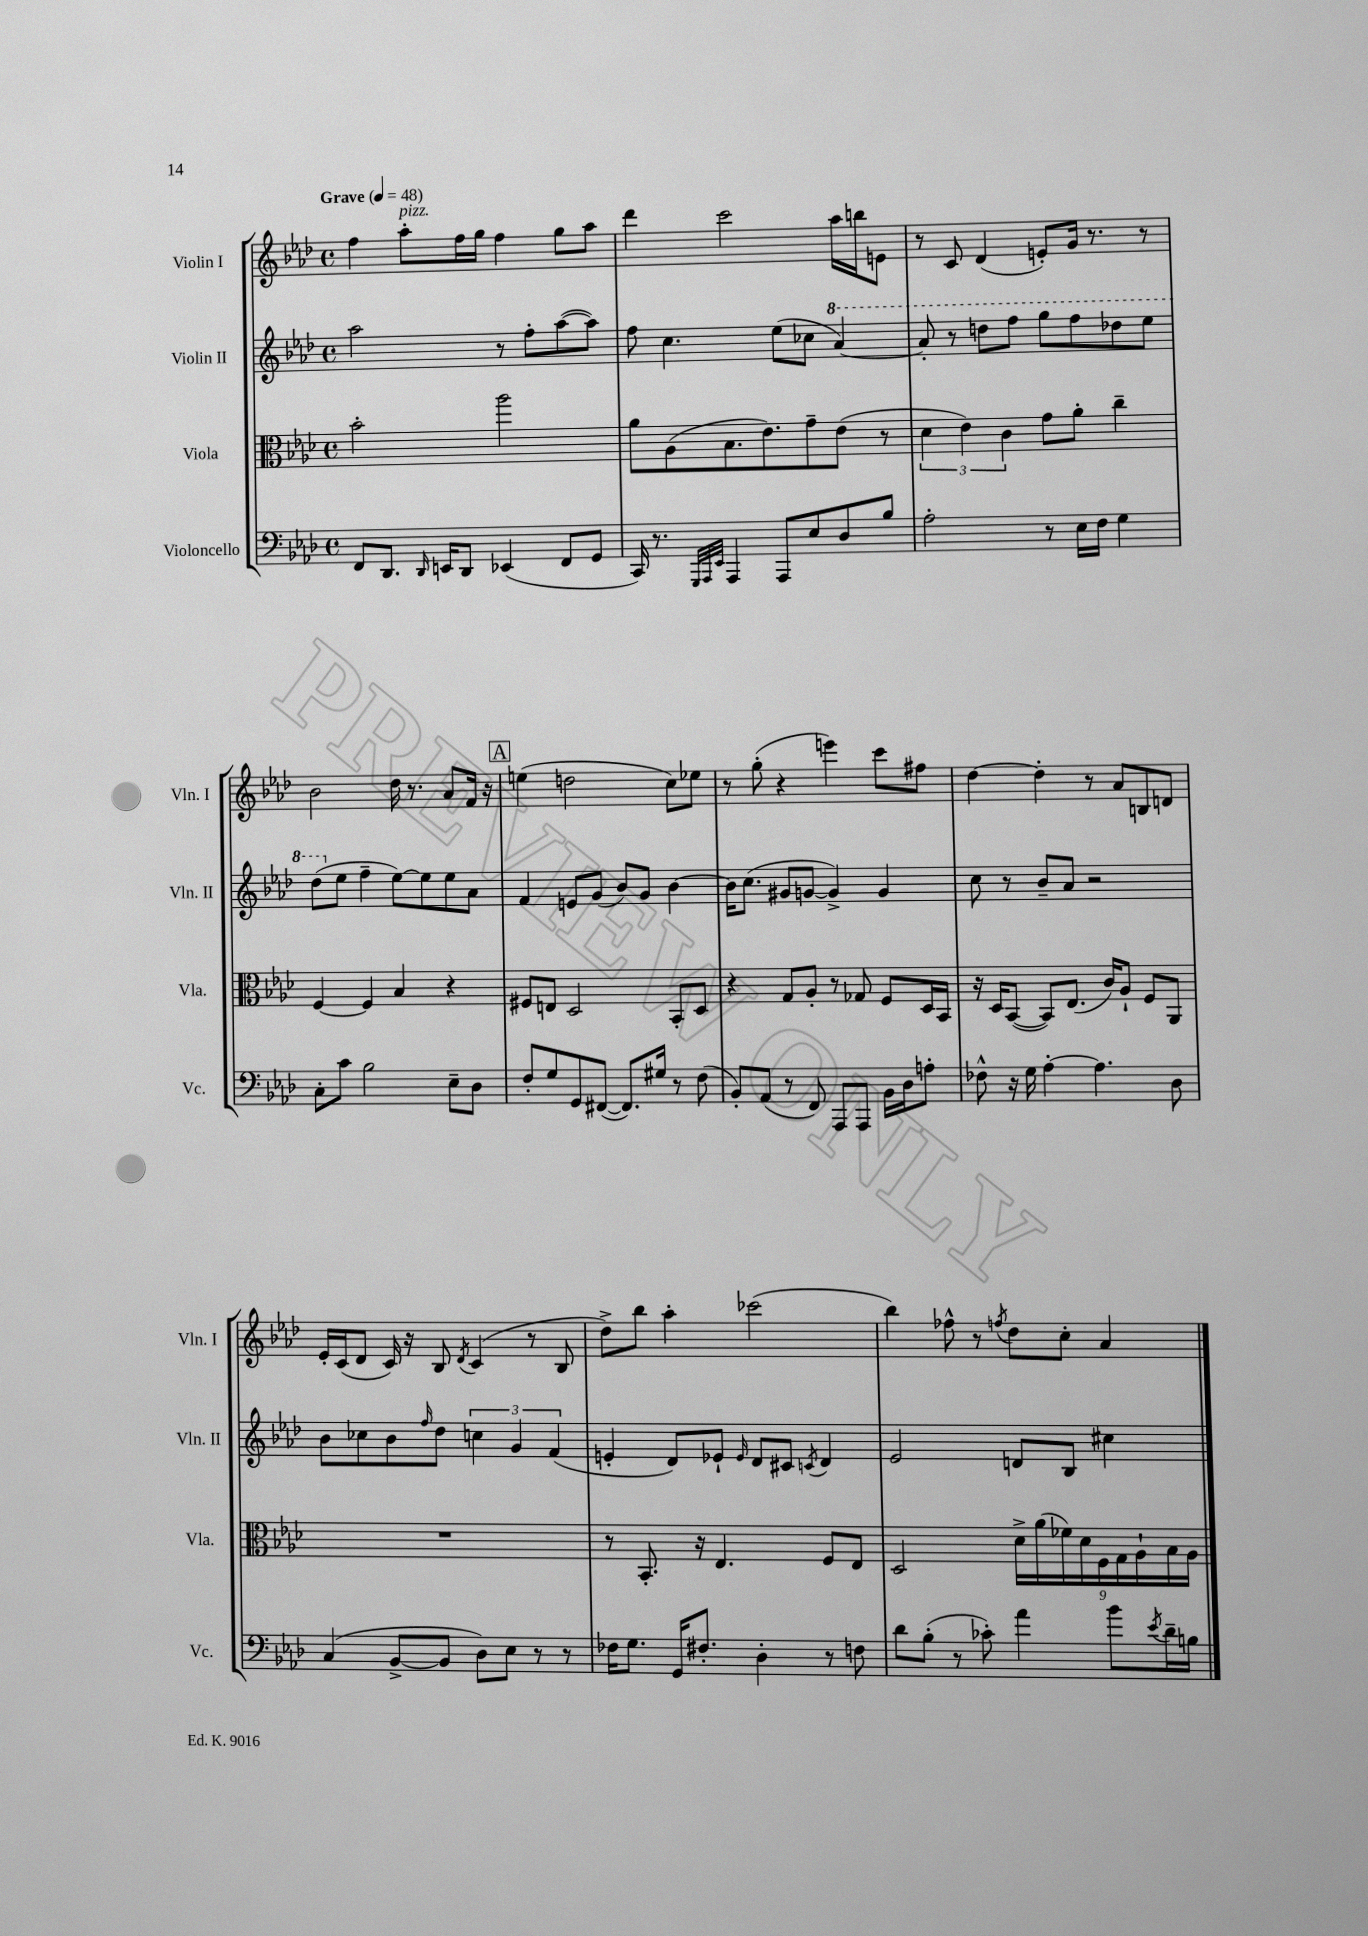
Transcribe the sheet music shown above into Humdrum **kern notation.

**kern	**kern	**kern	**kern
*staff4	*staff3	*staff2	*staff1
*clefF4	*clefC3	*clefG2	*clefG2
*k[b-e-a-d-]	*k[b-e-a-d-]	*k[b-e-a-d-]	*k[b-e-a-d-]
*M4/4	*M4/4	*M4/4	*M4/4
*met(c)	*met(c)	*met(c)	*met(c)
*MM48	*MM48	*MM48	*MM48
8FF/L	2b-'\	2aa-\	4ff\
8.DD-/J	.	.	.
.	.	.	8aa-'\L
16qqDD-/	.	.	.
16EE/LK	.	.	.
8DD-/J	.	.	16ff\L
.	.	.	16gg\JJ
(4EE-/	2aa-\	8r	4ff\
.	.	8ff'\L	.
8FF/L	.	([8aa-\	8gg\L
8GG/J	.	8aa-\]J)	8aa-\J
=	=	=	=
16CC/)	8a-\L	8ff\	4ddd-\
8.r	.	.	.
.	(8A-\	4.cc\	.
32qqGGG/LLL	.	.	.
32qqAAA-/	.	.	.
32qqEE-/JJJ	.	.	.
4AAA-/	8.B-\	.	2ccc\
.	8.e-\)	.	.
8AAA-/L	.	(8ee-\L	.
8E-/	8g~\	8cc-\J	.
8D-/	(8e-\J	[4aa-/)	16aa-\LL
.	.	.	16bb\J
8B-/J	8r	.	8e\J
=	=	=	=
2A-'\	6d-\	8aa-'/]	8r
.	.	8r	8c/
.	6e-\)	.	.
.	.	8ddd\L	(4d-/
.	6c\	.	.
.	.	8fff\J	.
8r	8g\L	8ggg\L	8e'/L)
16E-\LL	8a-'\J	8fff\	16g/Jk
16F\JJ	.	.	8.r
4G\	4cc~\	8ddd-\	.
.	.	8eee-\J	8r
=	=	=	=
8C'\L	[4F/	(8ddd-\L	2b-\
8c\J	.	8ee-\J	.
2B-\	4F/]	4ff~\	.
.	4B-/	[8ee-\L)	16dd-\
.	.	.	8.r
.	.	8ee-\]	.
8E-~\L	4r	8ee-\	8a-/L
8D-\J	.	8a-\J	16f/Jk
.	.	.	16r
=	=	=	=
8F'/L	8F#/L	4f/	(4ee\
8G/	8E/J	.	.
8GG/	2D-/	8e/L	2dd\
([8FF#/J	.	(8g/J	.
8.FF#/]L)	.	8b-/L)	.
.	.	8g/J	.
16G#/Jk	.	.	.
8r	8BB-'/L	[4b-\	8cc\L)
(8F\	8D-/J	.	8ee-\J
=	=	=	=
8BB-'/L)	4r	16b-\]LK	8r
.	.	(8.cc\J	.
(8AA-/J	.	.	(8gg'\
8r	8G/L	8g#/L	4r
8FF/)	8A-'/J	[8g/J	.
8AAA-/L	8r	4g^/])	4eee\)
8AAA-/J	8G-/	.	.
16BB-\LL	8F/L	4g/	8ccc\L
16D-\J	.	.	.
8A'\J	16D-/L	.	8ff#\J
.	16BB-/JJ	.	.
=	=	=	=
8F-^^\	16r	8cc\	[4dd-\
.	16D-/LK	.	.
16r	([8BB-/J	8r	.
16G\	.	.	.
[4A-'\	8BB-/]L)	8b-~/L	4dd-'\]
.	(8.E-/J	8a-/J	.
4.A-\]	.	2r	8r
.	16c/LK)	.	.
.	8A-`/J	.	8a-/L
.	8F/L	.	8B/
8D-\	8AA-/J	.	8d/J
=	=	=	=
(4C/	1r	8b-\L	16e-'/LL
.	.	.	(16c/J
.	.	8cc-\	8d-/J
[8BB-^/L	.	8b-\	16c/)
.	.	.	16r
.	.	16qqff/	.
8BB-/]J	.	8dd-\J	8B-/
.	.	.	8qd-/
8D-\L)	.	6cc\	(4c/
8E-\J	.	.	.
.	.	6g/	.
8r	.	.	8r
.	.	(6f/	.
8r	.	.	8B-/
=	=	=	=
16F-\LK	8r	4e'/	8dd-^\L)
8.G\J	.	.	.
.	8.BB-'/	.	8bb-\J
16GG/LK	.	8d-/L)	4aa-'\
8.F#'/J	16r	.	.
.	4.E-/	8e-`/J	.
.	.	16qqe-/	.
4D-'\	.	8d-/L	(2ccc-\
.	.	8c#/J	.
.	.	8qc/	.
8r	8F/L	4d-/	.
8F\	8E-/J	.	.
=	=	=	=
8d-\L	2D-/	2e-/	4bb-\)
(8B-'\J	.	.	.
8r	.	.	8ff-^^\
8c-'\)	.	.	8r
.	.	.	8qff/
4a-\	18d-^\LL	8d/L	8dd-\L
.	(18a-\	.	.
.	18f-\)	.	.
.	.	8B-/J	8cc'\J
.	18d-\	.	.
.	18F\	.	.
8b-\L	.	4cc#\	4a-/
.	18G\	.	.
.	18A-`\	.	.
8qe-/	.	.	.
16d-~\L	.	.	.
.	18B-\	.	.
16B\JJ	.	.	.
.	18A-\JJ	.	.
==	==	==	==
*-	*-	*-	*-
